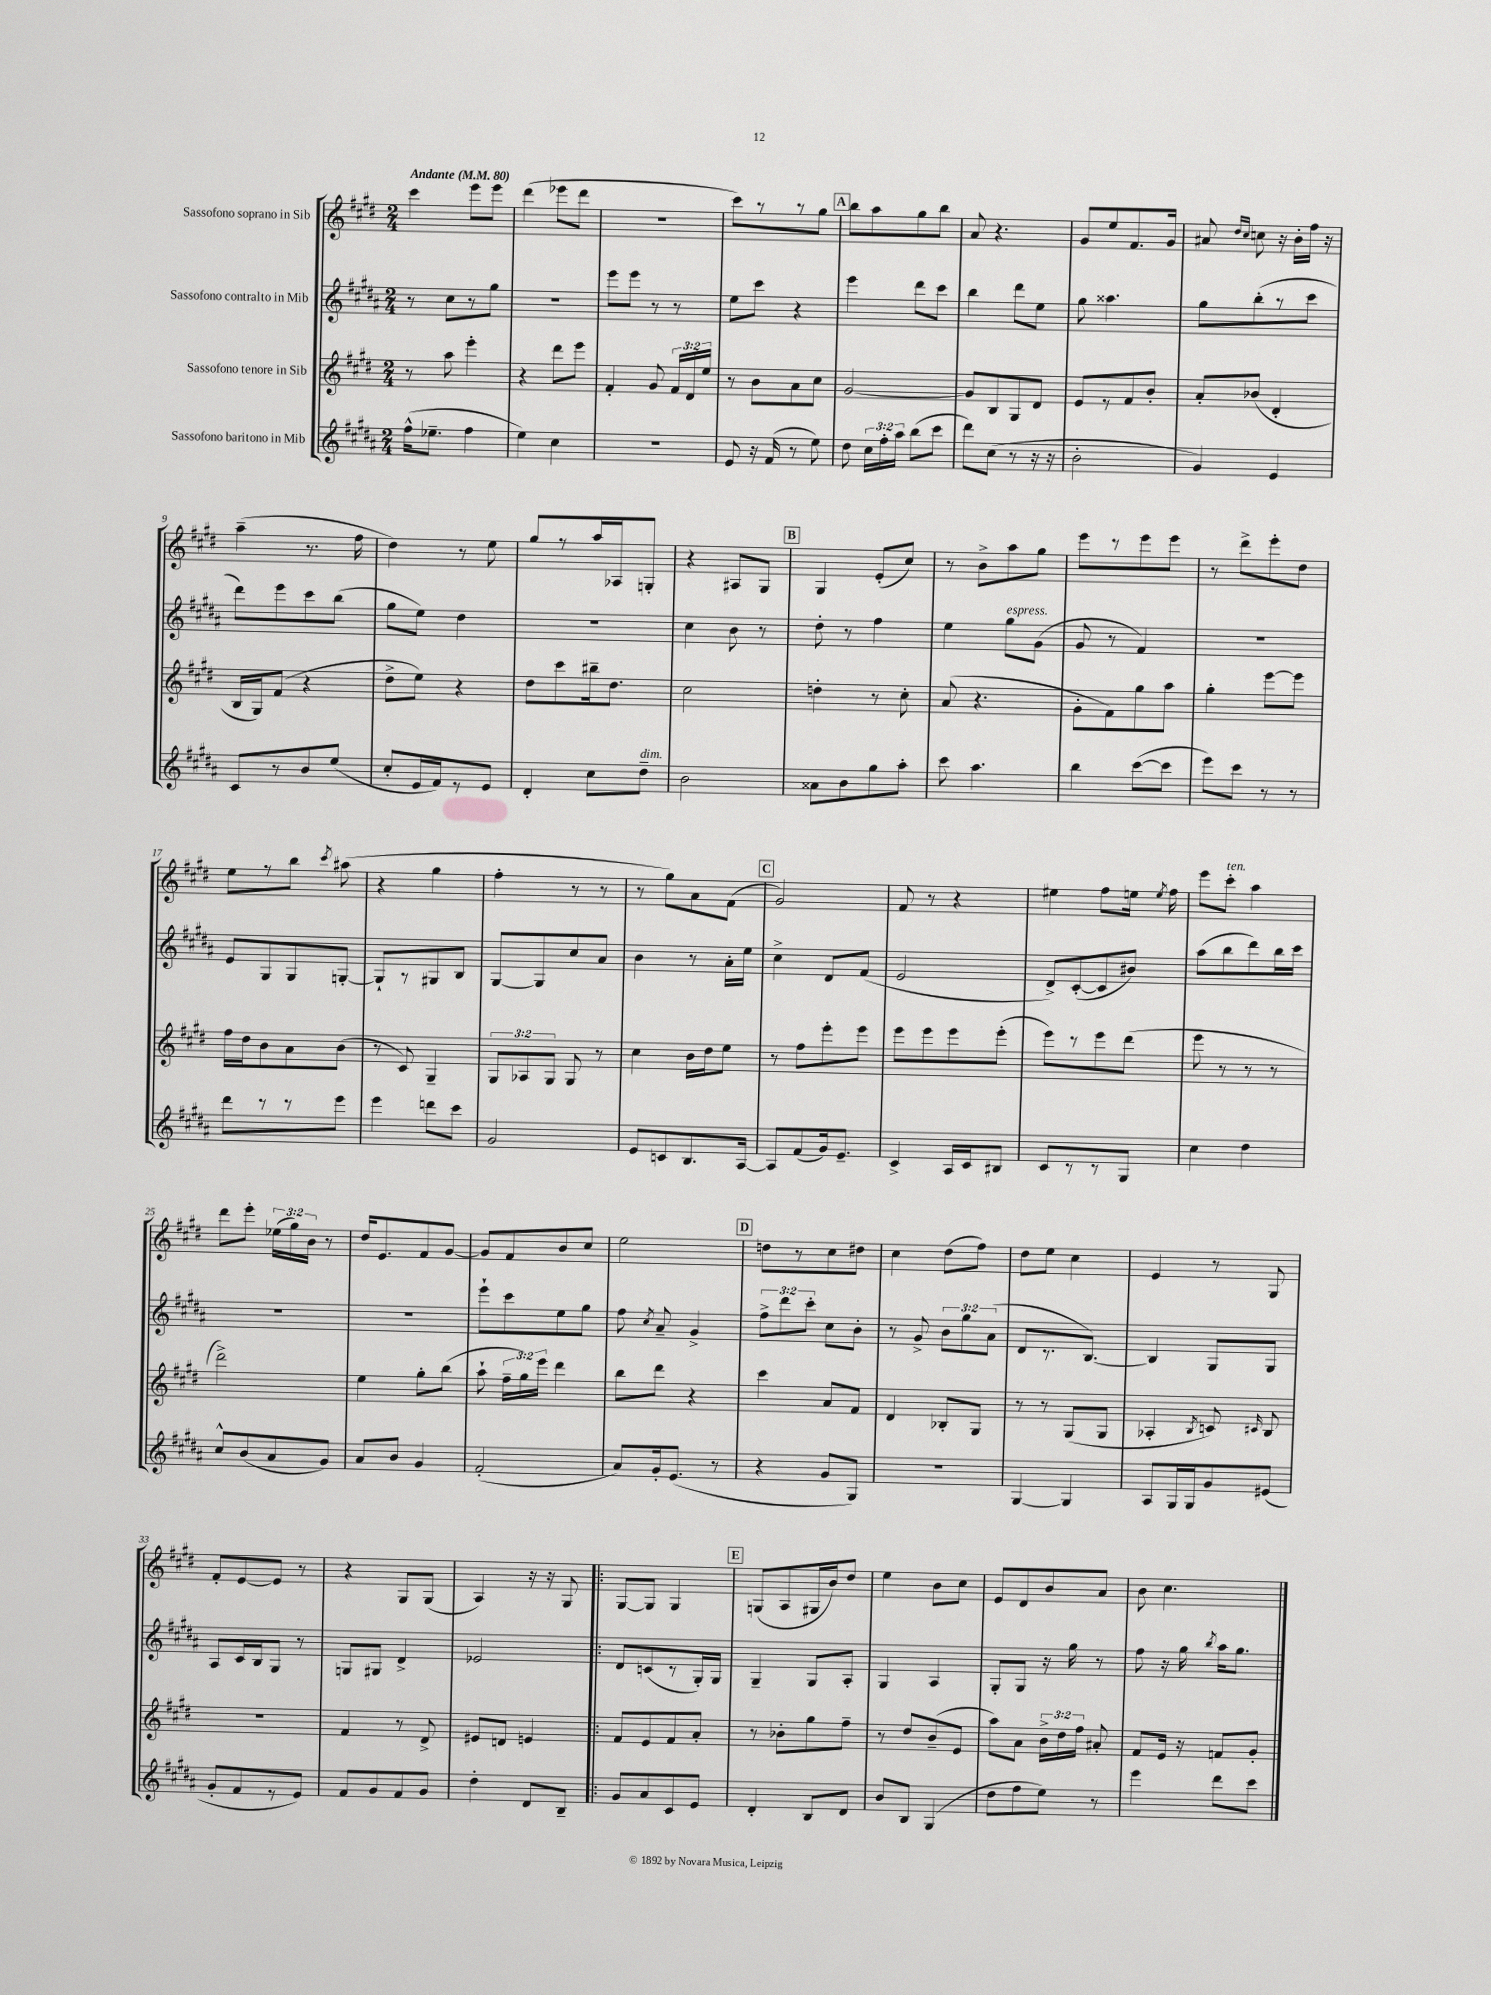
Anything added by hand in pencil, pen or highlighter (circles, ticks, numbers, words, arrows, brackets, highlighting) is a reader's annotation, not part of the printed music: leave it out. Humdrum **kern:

**kern	**kern	**kern	**kern
*staff4	*staff3	*staff2	*staff1
*clefG2	*clefG2	*clefG2	*clefG2
*k[f#c#g#d#a#]	*k[f#c#g#d#]	*k[f#c#g#d#a#]	*k[f#c#g#d#]
*M2/4	*M2/4	*M2/4	*M2/4
*MM80	*MM80	*MM80	*MM80
(16ff#^^\LK	8r	8r	4ccc#\
8.ee-~\J	.	.	.
.	8aa\	8cc#\L	.
4ff#\	4eee'\	8r	8eee\L
.	.	8gg#\J	8eee\J
=	=	=	=
4ee\)	4r	2r	(4ddd#\
4cc#\	8ddd#\L	.	8eee-\L
.	8eee\J	.	8ddd#\J
=	=	=	=
2r	4f#'/	8eee\L	2r
.	.	8eee\J	.
.	8g#/	8r	.
.	24f#/LL	8r	.
.	24d#/	.	.
.	24ee/JJ	.	.
=	=	=	=
8e/	8r	8ee\L	8ccc#\L)
16r	8b\L	8ccc#\J	8r
(16f#/	.	.	.
8r	8a\	4r	8r
8ee\)	8cc#\J	.	8gg#\J
=	=	=	=
8dd#\	[2g#/	4eee\	8bb\L
24cc#\LL	.	.	8aa\
24ff#'\	.	.	.
24aa#\JJ	.	.	.
(8bb\L	.	8ddd#\L	8gg#\
8ccc#\J	.	8ccc#\J	8bb\J
=	=	=	=
8ddd#\L)	8g#/]L	4bb\	8a/
(8cc#\J	8B/	.	4.r
8r	8G#/	8ddd#\L	.
16r	8d#/J	8ee\J	.
16r	.	.	.
=	=	=	=
2b'\	8e/L	8gg#\	8g#/L
.	8r	4.aa##\	8ee/
.	8f#/	.	8.f#/
.	8b'/J	.	.
.	.	.	16g#/Jk
=	=	=	=
4g#/)	8a'/L	8gg#\L	8a#/
.	.	.	16qqdd#/LL
.	.	.	16qqcc#/JJ
.	(8b-/J	(8bb'\	8cc\
4e/	4d#'/	8r	16r
.	.	.	16b'\LL
.	.	8ccc#\J	16ff#\JJ
.	.	.	16r
=	=	=	=
8c#/L	16B/LL	8ddd#\L)	(4aa~\
.	16G#/J)	.	.
8r	(8f#/J	8eee\	.
8b/	4r	8ccc#\	8.r
(8ee/J	.	(8bb\J	.
.	.	.	16ff#\
=	=	=	=
8cc#'/L	8dd#^\L	8gg#\L	4dd#\)
16e/L	8ee\J)	8ee\J)	.
16f#/J)	.	.	.
8r	4r	4dd#\	8r
8e/J	.	.	8ee\
=	=	=	=
4d#'/	8dd#\L	2r	8gg#/L
.	8ccc#\	.	8r
8cc#\L	16bb#~\k	.	16aa/L
.	8.dd#\J	.	16A-/J
8dd#~\J	.	.	8G'/J
=	=	=	=
2b\	2cc#\	4cc#\	4r
.	.	8b\	8A#/L
.	.	8r	8G#/J
=	=	=	=
8a##\L	4dd'\	8dd#'\	4G#/
8b\	.	8r	.
8gg#\	8r	4ff#\	(8e'/L
8aa#'\J	8cc#'\	.	8cc#/J)
=	=	=	=
8ccc#\	(8a/	4ee\	8r
4.aa#\	4.r	.	8b^\L
.	.	8gg#\L	8aa\
.	.	(8g#\J	8gg#\J
=	=	=	=
4bb\	8g#'\L	8g#/	8eee\L
.	8f#\)	8r	8r
([8ccc#\L	8gg#\	4f#/)	8eee\
8ccc#\]J	8aa\J	.	8eee\J
=	=	=	=
8eee\L)	4gg#'\	2r	8r
8ccc#\J	.	.	8ddd#^\L
8r	[8eee\L	.	8eee'\
8r	8eee\]J	.	8dd#\J
=	=	=	=
8ddd#\L	16ff#\LL	8e/L	8ee\L
.	16dd#\J	.	.
8r	8b\	8G#/	8r
8r	8a\	8G#/	8bb\J
.	.	.	8qccc#/
8eee\J	(8b\J	[8G'/J	(8aa#\
=	=	=	=
4eee\	8r	8G`/]L	4r
.	8c#/)	8r	.
8ddd\L	4G#~/	8G#/	4gg#\
8ccc#\J	.	8B/J	.
=	=	=	=
2g#/	12G#/L	[8G#/L	4ff#'\
.	12A-/	.	.
.	.	8G#/]	.
.	12G#/J	.	.
.	8G#/	8cc#/	8r
.	8r	8a#/J	8r
=	=	=	=
8e/L	4cc#\	4b\	8r
8c/	.	.	8gg#\L)
8.B/	16b\LL	8r	8a\
.	16dd#\J	.	.
.	8ee\J	16a#'\LL	(8f#\J
[16A#/Jk	.	16ee\JJ	.
=	=	=	=
8A#/]L	8r	4cc#^\	2g#/)
(8f#/	8ff#\L	.	.
16g#/k)	8eee'\	8d#/L	.
8.e~/J	.	.	.
.	8eee\J	(8f#/J	.
=	=	=	=
4c#^/	8eee\L	2e/	8f#/
.	8eee\	.	8r
16A#/LL	8eee\	.	4r
16c#/J	.	.	.
8B#/J	(8eee'\J	.	.
=	=	=	=
8c#/L	8eee\L)	8d#^/L)	4ee#\
8r	8r	([8c#'/	.
8r	8eee\	8c#/]	8ff#\L
8G#/J	(8ddd#\J	8b#/J)	16ee\Jk
.	.	.	8qee/
.	.	.	16ff#\
=	=	=	=
4cc#\	8eee\	(8aa#\L	8eee\L
.	8r	8bb\	8ccc#'\J
4dd#\	8r	8ddd#\)	4aa\
.	8r	16bb\L	.
.	.	16ccc#\JJ	.
=	=	=	=
8cc#^^/L	2ddd#^\)	2r	8ddd#\L
(8b/	.	.	8eee'\J
8a#/	.	.	(24ee-\LL
.	.	.	24gg#\)
.	.	.	24b\JJ
8g#/J)	.	.	8r
=	=	=	=
8a#/L	4ee\	2r	16dd#/LK
.	.	.	8.e/
8b/J	.	.	.
4g#/	8gg#'\L	.	8f#/
.	(8bb\J	.	[8g#/J
=	=	=	=
(2f#'/	8aa`\	8eee`\L	8g#/]L
.	24ff#~\LL	8ccc#\	8f#/
.	24gg#\)	.	.
.	24eee\JJ	.	.
.	4ddd#\	8ee\	8b/
.	.	8gg#\J	8cc#/J
=	=	=	=
8a#/L)	8bb\L	8ff#\	2ee\
.	.	8qcc#/	.
16g#'/k	8ddd#\J	8a#~/	.
(8.e/J	.	.	.
.	4r	4g#^/	.
8r	.	.	.
=	=	=	=
4r	4ccc#\	12ff#^\L	8dd\L
.	.	12ddd#\	.
.	.	.	8r
.	.	12ccc#'\J	.
8g#/L	8a/L	8cc#\L	8cc#\
8G#/J)	8f#/J	8b'\J	8dd#\J
=	=	=	=
2r	4d#/	8r	4cc#\
.	.	8g#^/	.
.	8B-'/L	12b\L	(8dd#\L
.	.	12gg#\	.
.	8G#/J	.	8ff#\J)
.	.	(12a#\J	.
=	=	=	=
[4G#/	8r	8d#/L	8dd#\L
.	8r	8.r	8ee\J
4G#/]	(8G#/L	.	4cc#\
.	.	[8.B/J)	.
.	8G#/J	.	.
=	=	=	=
8A#/L	4A-'/	4B/]	4e/
16G#/L	.	.	.
16G#/J	.	.	.
.	8qB/	.	.
8g#/	8c/)	8G#/L	8r
.	16qqc#/	.	.
(8e#/J	8B/	8G#/J	8G#/
=	=	=	=
8g#'/L	2r	8A#/L	8f#'/L
8f#/	.	16c#/L	[8e/
.	.	16B/J	.
8r	.	8G#/J	8e/]J
8e/J)	.	8r	8r
=	=	=	=
8f#/L	4f#/	8G/L	4r
8g#/	.	8G#/J	.
8f#/	8r	4d#^/	8G#/L
8g#/J	8d#^/	.	(8G#/J
=	=	=	=
4dd#'\	8e#/L	2e-/	4A/)
.	8d/J	.	.
8d#/L	4e/	.	16r
.	.	.	16r
8B~/J	.	.	8G#/
=!|:	=!|:	=!|:	=!|:
8g#/L	8f#/L	8d#/L	[8G#/L
8a#/	8e/	(8c/	8G#/]J
8c#/	8f#/	8r	4G#/
8e/J	8a'/J	16G#'/L)	.
.	.	16G#/JJ	.
=	=	=	=
4d#'/	8r	4G#~/	(8G/L
.	8b-'\L	.	8A/
8B/L	8gg#\	8G#/L	16G#/L
.	.	.	16b/J)
8d#/J	8ff#~\J	8A#'/J	8dd#/J
=	=	=	=
8b/L	8r	4G#/	4ee\
8B/J	8dd#/L	.	.
(4G#/	(8b~/	4A#/	8b\L
.	8e/J	.	8cc#\J
=	=	=	=
8dd#\L	8aa\L)	8G#'/L	8e/L
8ff#\	8a\J	8G#/J	8d#/
8ee\J)	24b^\LL	16r	8b/
.	24dd#\	.	.
.	.	16gg#\	.
.	24ff#\JJ	.	.
8r	8a#'/	8r	8a/J
=	=	=	=
4eee\	8f#/L	8ff#\	8b\
.	16e/Jk	16r	4.cc#\
.	16r	16gg#\	.
.	.	8qbb/	.
8ddd#\L	8f/L	16aa#\LK	.
.	.	8.gg#\J	.
8ccc#\J	8g#'/J	.	.
==	==	==	==
*-	*-	*-	*-
